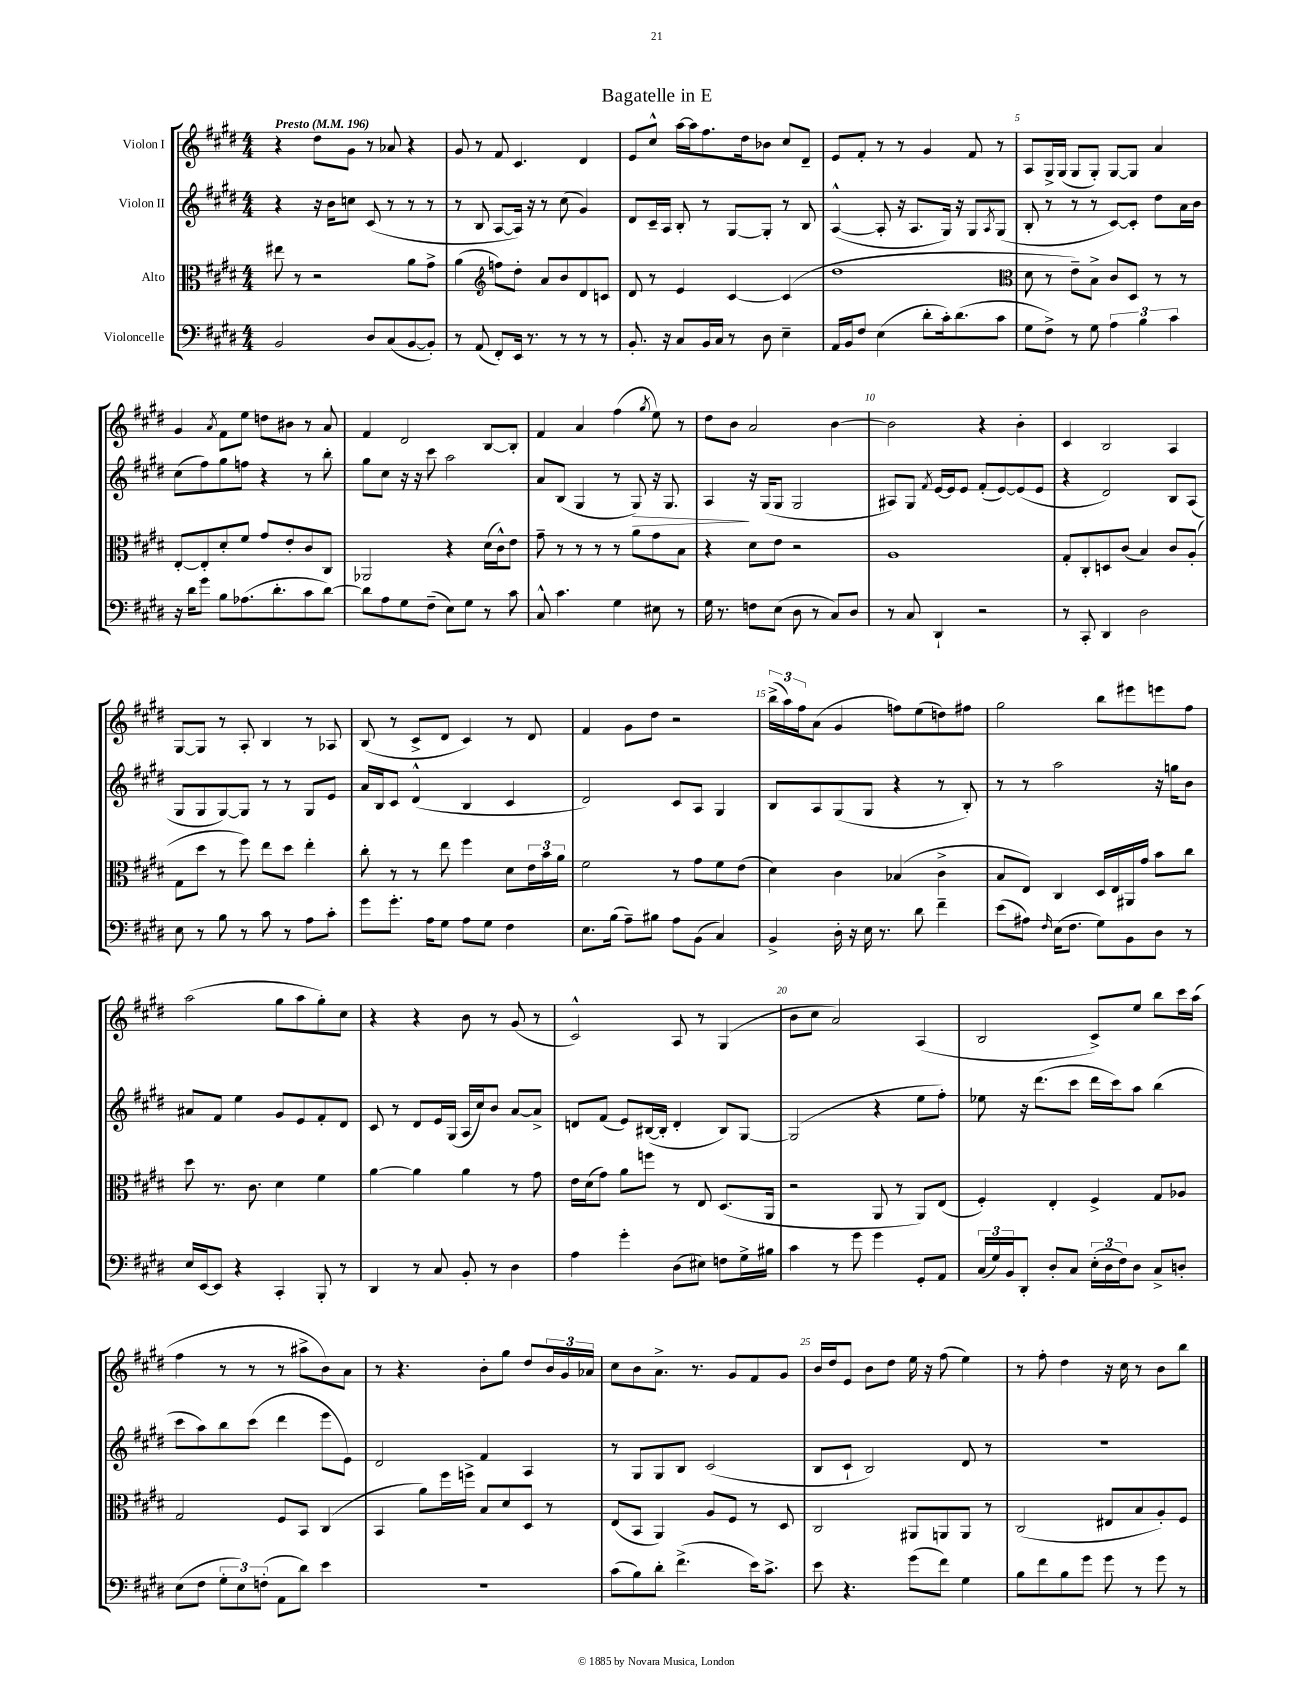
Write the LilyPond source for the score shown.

\header { title = "Bagatelle in E" }
<<
\new StaffGroup <<
\new Staff = "s0" \with { instrumentName = "Violon I" } {
    \clef treble \key e \major \numericTimeSignature \time 4/4 \tempo "Presto" 4 = 196
    r4 dis''8 gis'8 r8 aes'8 r4 |
    gis'8 r8 fis'8 cis'4. dis'4 |
    e'8 cis''8-^ a''16~ a''16 fis''8. dis''16 bes'8 cis''8 dis'8-- |
    e'8 fis'8-. r8 r8 gis'4 fis'8 r8 |
    a8 gis16-> gis16( gis8 gis8-.) gis8~ gis8 a'4 |
    gis'4 \acciaccatura { a'8 } fis'8 e''8 d''8 bis'8 r8 a'8 |
    fis'4 dis'2 b8~ b8-. |
    fis'4 a'4 fis''4( \acciaccatura { gis''8 } e''8) r8 |
    dis''8 b'8 a'2 b'4~ |
    b'2 r4 b'4-. |
    cis'4 b2 a4 |
    gis8~ gis8 r8 a8-. b4 r8 aes8 |
    b8( r8 cis'8-> dis'8 cis'4) r8 dis'8 |
    fis'4 gis'8 dis''8 r2 |
    \tuplet 3/2 { b''16->( a''16) fis''16 } a'8( gis'4 f''8) e''8( d''8) fis''8 |
    gis''2 b''8 eis'''8 e'''8 fis''8 |
    a''2( gis''8 a''8 gis''8-.) cis''8 |
    r4 r4 b'8 r8 gis'8( r8 |
    cis'2-^) a8 r8 gis4( |
    b'8 cis''8 a'2) a4( |
    b2 cis'8->) e''8 b''8 cis'''16 a''16( |
    fis''4 r8 r8 r8 ais''8-> b'8) a'8 |
    r8 r4. b'8-. gis''8 dis''8 \tuplet 3/2 { b'16 gis'16 aes'16 } |
    cis''8 b'8 a'8.-> r8. gis'8 fis'8 gis'8 |
    b'16 dis''16 e'8 b'8 dis''8 e''16 r16 fis''8( e''4) |
    r8 fis''8-. dis''4 r16 cis''16 r8 b'8 b''8 \bar "|." |
}
\new Staff = "s1" \with { instrumentName = "Violon II" } {
    \clef treble \key e \major \numericTimeSignature \time 4/4
    r4 r16 b'16 c''8 cis'8( r8 r8 r8 |
    r8 b8 a8~ a16) r16 r8 cis''8( gis'4) |
    dis'8 cis'16-- a16 b8-. r8 gis8~ gis8-. r8 b8 |
    a4~-^( a8-. r16 a8. gis16) r16 gis8 \acciaccatura { a8 } gis8( |
    b8-. r8 r8 r8 cis'8~) cis'8-. dis''8 a'16 b'16 |
    cis''8( fis''8) gis''8 f''8 r4 r8 b''8-. |
    gis''8 cis''8 r16 r16 cis'''8 a''2 |
    a'8 b8( gis4 r8 gis8\>) r16 gis8. |
    a4\! r16 gis16( gis8 gis2 |
    ais8) gis8 \acciaccatura { fis'8 } e'16~ e'16 e'8 fis'8-.( e'8~) e'8( e'8 |
    r4 dis'2) b8 a8( |
    gis8 gis8 gis8~) gis8 r8 r8 gis8 e'8 |
    a'16 b16 cis'8 dis'4-^( b4 cis'4 |
    dis'2) cis'8 a8 gis4 |
    b8 a8 gis8( gis8 r4 r8 b8-.) |
    r8 r8 a''2 r16 g''16 b'8 |
    ais'8 fis'8 e''4 gis'8 e'8 fis'8-. dis'8 |
    cis'8 r8 dis'8 e'16 gis16( a16 cis''16) b'8 a'8~ a'8-> |
    d'8 fis'8( e'8) bis16~( bis16-. d'4-. bis8) gis8~ |
    gis2( r4 e''8 fis''8-.) |
    ees''8 r16 dis'''8.( cis'''8 dis'''16 cis'''16) a''8 b''4( |
    cis'''8 a''8) b''8 cis'''8( dis'''4 e'''8 e'8) |
    dis'2 fis'4 a4 |
    r8 gis8 gis8 b8 cis'2( |
    b8 cis'8-! b2) dis'8 r8 |
    R1 \bar "|." |
}
\new Staff = "s2" \with { instrumentName = "Alto" } {
    \clef alto \key e \major \numericTimeSignature \time 4/4
    eis''8 r8 r2 a'8 gis'8-> |
    a'4( \clef treble f''8) dis''8-. a'8 b'8 dis'8 c'8 |
    dis'8 r8 e'4 cis'4~ cis'4( |
    dis''1 |
    \clef alto dis'8 r8 e'8--) b8-> cis'8 dis8 r8 r8 |
    e8~-. e8-. dis'8-. fis'8 gis'8 e'8-. cis'8 cis8 |
    aes,2 r4 dis'16( cis'16-^) e'8 |
    gis'8-- r8 r8 r8 r8 a'8 gis'8 b8 |
    r4 dis'8 e'8 r2 |
    a1 |
    gis8-. cis8-. d8 cis'8( b4) cis'8 a8-.( |
    gis8 dis''8 r8 fis''8) e''8 dis''8 e''4-. |
    cis''8-. r8 r8 e''8 fis''4 dis'8 \tuplet 3/2 { e'16 b'16 a'16 } |
    fis'2 r8 gis'8 fis'8 e'8( |
    dis'4) cis'4 bes4( cis'4-> |
    b8 e8) cis4 dis16 e16 ais,16 gis'16 b'8 cis''8 |
    dis''8 r8. cis'8. dis'4 fis'4 |
    a'4~ a'4 a'4 r8 gis'8 |
    e'16 dis'16( gis'8) a'8 f''8 r8 e8 dis8.( a,16 |
    r2 a,8 r8 a,8) e8( |
    fis4-.) e4-. fis4-> gis8 aes8 |
    gis2 fis8 b,8 cis4( |
    b,4 a'8) fis''16 f''16-> b8 dis'8 dis8 r8 |
    e8( b,8 a,4) a8 fis8 r8 dis8 |
    cis2 ais,8 a,8 a,8 r8 |
    cis2( eis8 b8 a8-.) fis8 \bar "|." |
}
\new Staff = "s3" \with { instrumentName = "Violoncelle" } {
    \clef bass \key e \major \numericTimeSignature \time 4/4
    b,2 dis8 cis8( b,8~ b,8-.) |
    r8 a,8( fis,8-.) e,16 r8. r8 r8 r8 |
    b,8.-. r16 cis8 b,16 cis16 r8 dis8 e4-- |
    a,16 b,16 fis8 e4( dis'8-. cis'16-.) dis'8.( cis'8 |
    gis8 fis8->) r8 gis8 \tuplet 3/2 { a4 b4 cis'4 } |
    r16 dis'16 gis'8 b8 aes8.( dis'8.-. cis'8 dis'8~) |
    dis'8 a8 gis8 fis8--( e8) gis8 r8 cis'8 |
    cis8-^ cis'4. gis4 eis8 r8 |
    gis16 r8. f8 e8( dis8 r8 cis8) dis8 |
    r8 cis8 dis,4-! r2 |
    r8 cis,8-. dis,4 dis2 |
    e8 r8 b8 r8 cis'8 r8 a8 cis'8-. |
    gis'8 gis'8.-. a16 gis8 a8 gis8 fis4 |
    e8. b16( a8--) bis8 a8 b,8( cis4) |
    b,4-> dis16-. r16 e16 r8. dis'8 fis'4-- |
    e'8( ais8) \grace { fis16 } e16( fis8. gis8) b,8 dis8 r8 |
    e16 e,16~ e,8 r4 cis,4-. b,,8-. r8 |
    dis,4 r8 cis8 b,8-. r8 dis4 |
    a4 gis'4-. dis8( eis8) f8 gis16-> bis16 |
    cis'4 r8 gis'8 gis'4 gis,8-. a,8 |
    \tuplet 3/2 { cis16( gis16) b,16 } dis,8-. dis8-. cis8 \tuplet 3/2 { e16-.( dis16 fis16) } dis8 cis8-> d8-. |
    e8( fis8 \tuplet 3/2 { gis8-. e8) f8-.( } a,8 dis'8) e'4 |
    R1 |
    cis'8( b8) dis'8-. fis'4.->( e'16) cis'8.-> |
    e'8 r4. gis'8( fis'8) gis4 |
    b8 fis'8 b8 gis'8 gis'8 r8 gis'8 r8 \bar "|." |
}
>>
>>
\layout { \context { \Score \override BarNumber.break-visibility = ##(#f #t #t) barNumberVisibility = #(every-nth-bar-number-visible 5) } }
